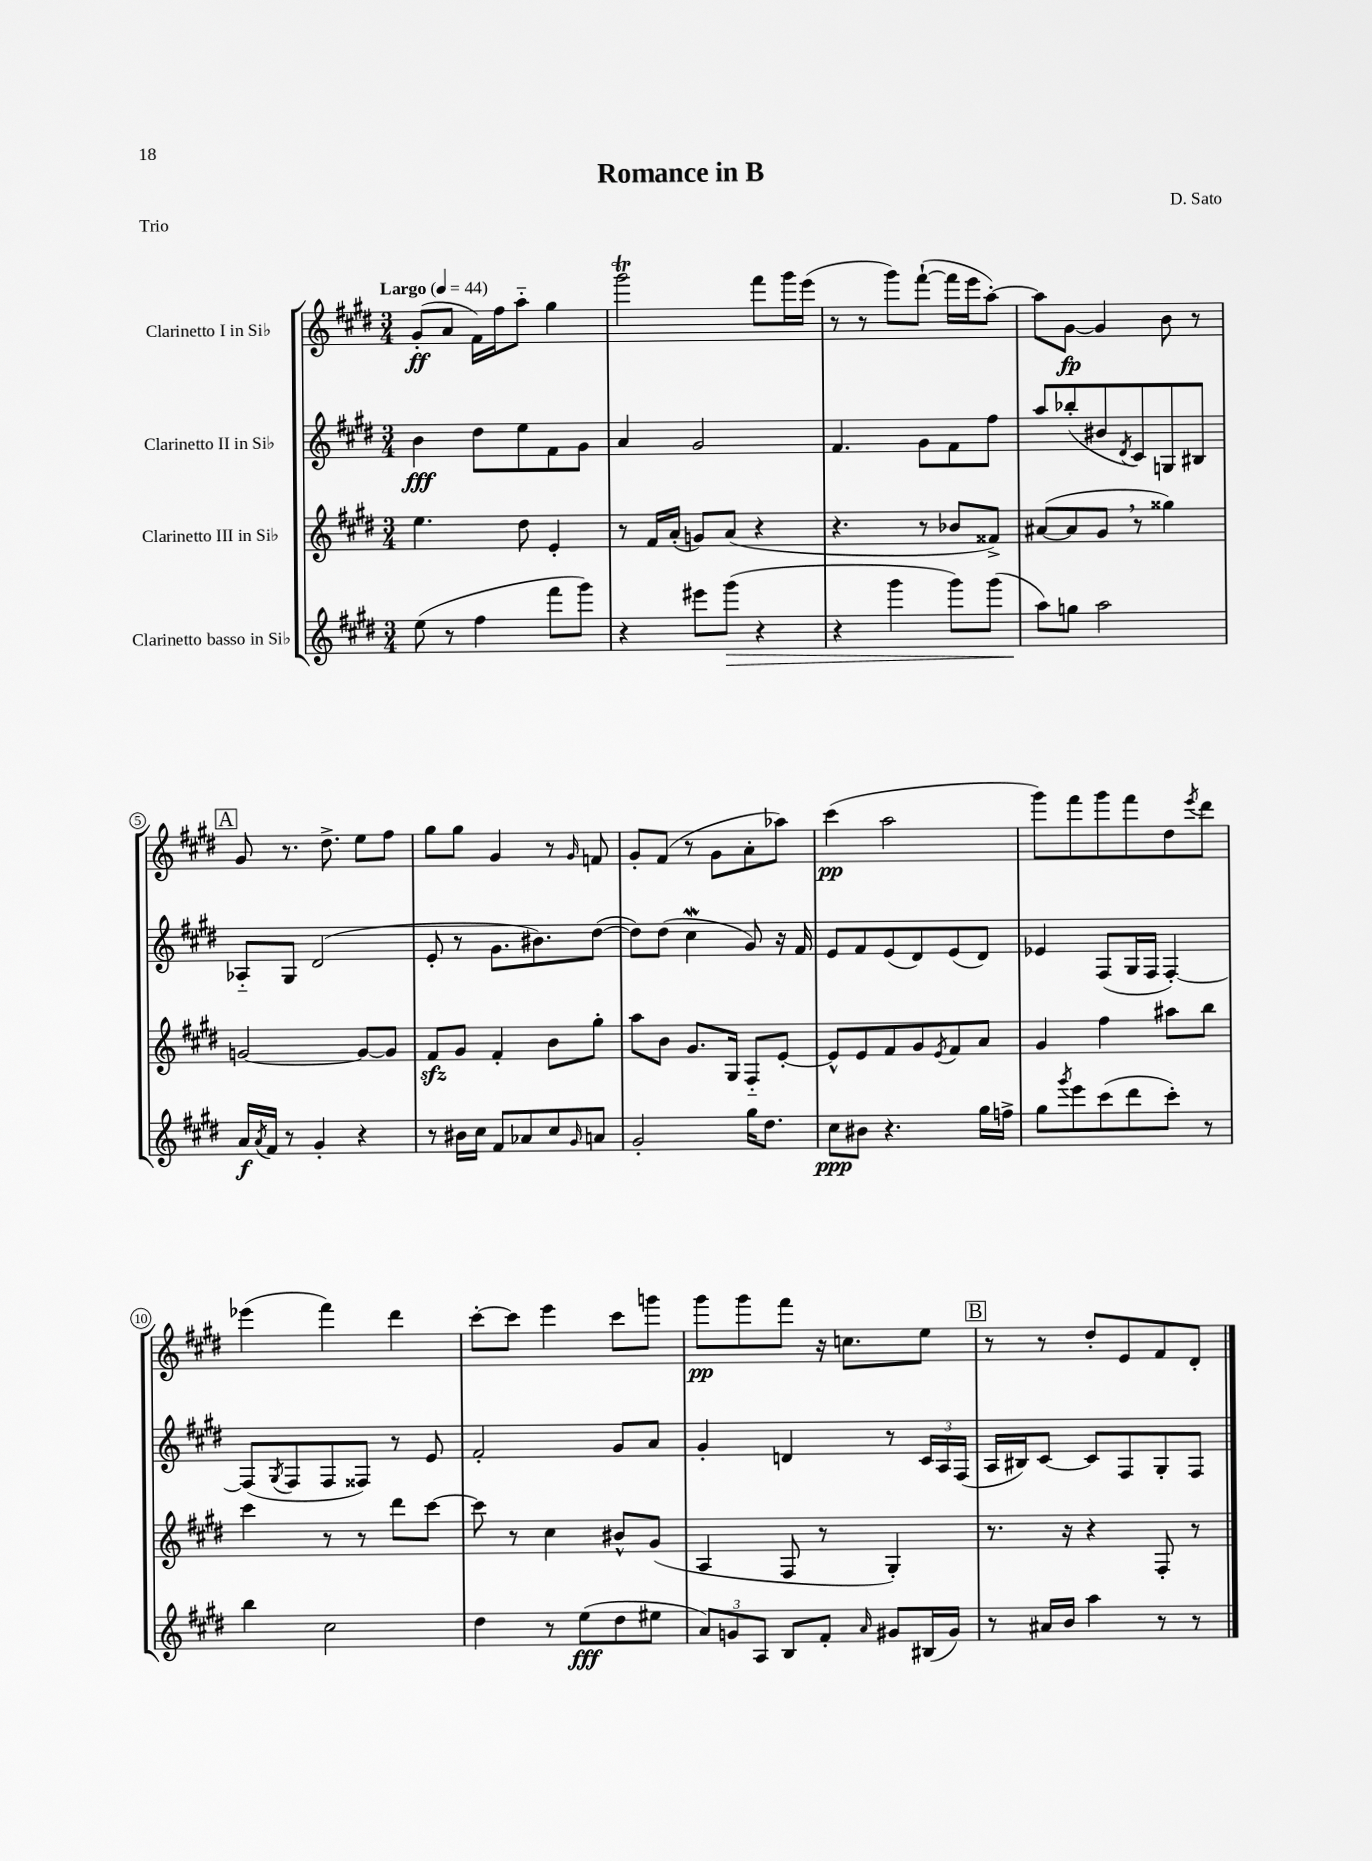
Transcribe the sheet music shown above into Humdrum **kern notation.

**kern	**kern	**kern	**kern
*staff4	*staff3	*staff2	*staff1
*clefG2	*clefG2	*clefG2	*clefG2
*k[f#c#g#d#]	*k[f#c#g#d#]	*k[f#c#g#d#]	*k[f#c#g#d#]
*M3/4	*M3/4	*M3/4	*M3/4
*MM44	*MM44	*MM44	*MM44
(8ee	4.ee	4b	(8g#'
8r	.	.	8a
4ff#	.	8dd#	16f#)
.	.	.	16ff#
.	8dd#	8ee	8aa'~
8fff#	4e'	8f#	4gg#
8ggg#)	.	8g#	.
=	=	=	=
4r	8r	4a	2ggg#
.	16f#	.	.
.	(16a'	.	.
8eee#	8g)	2g#	.
(8ggg#	(8a	.	.
4r	4r	.	8fff#
.	.	.	16ggg#
.	.	.	(16eee
=	=	=	=
4r	4.r	4.f#	8r
.	.	.	8r
4ggg#	.	.	8ggg#)
.	8r	8g#	([8fff#`
8ggg#)	8b-	8f#	16fff#]
.	.	.	16eee
(8ggg#	8f##^)	8ff#	[8aa')
=	=	=	=
8aa)	([8a#	8aa	8aa]
8gg	8a#]	(8bb-'	[8g#
2aa	8g#	8b#	4g#]
.	.	8qd#	.
.	8r	8c#)	.
.	4gg##)	8G	8b
.	.	8B#	8r
=	=	=	=
16a	[2g	8A-'~	8g#
8qa	.	.	.
16f#	.	.	.
8r	.	8G#	8.r
4g#'	.	(2d#	.
.	.	.	8.dd#^
4r	8g_	.	8ee
.	8g]	.	8ff#
=	=	=	=
8r	8f#	8e'	8gg#
16b#	8g#	8r	8gg#
16cc#	.	.	.
8f#	4f#'	8.g#	4g#
8a-	.	.	.
.	.	8.b#)	.
8cc#	8b	.	8r
16qqg#	.	.	16qqg#
8a	8gg#'	([8dd#	8f
=	=	=	=
2g#'	8aa	8dd#])	8g#'
.	8b	(8dd#	(8f#
.	8.g#	4cc#	8r
.	.	.	8g#
.	16G#	.	.
16gg#	8F#'~	8g#)	8a'
8.dd#	.	.	.
.	[8e'	16r	8aa-)
.	.	16f#	.
=	=	=	=
8cc#	8e^^]	8e	(4ccc#
8b#	8e	8f#	.
4.r	8f#	(8e	2aa
.	8g#	8d#)	.
.	8qe	.	.
.	8f#	(8e	.
16gg#	8a	8d#)	.
16ff^	.	.	.
=	=	=	=
8gg#	4g#	4e-	8ggg#)
8qggg#	.	.	.
8eee	.	.	8fff#
(8ccc#	4ff#	(8F#	8ggg#
8ddd#	.	16G#	8fff#
.	.	16F#	.
8ccc#')	8aa#	[4F#')	8dd#
.	.	.	8qeee
8r	8bb	.	8ddd#
=	=	=	=
4bb	4ccc#	(8F#]	(4eee-
.	.	8qG#	.
.	.	8F#	.
2cc#	8r	8F#	4fff#)
.	8r	8F##)	.
.	8ddd#	8r	4ddd#
.	[8ccc#	8e	.
=	=	=	=
4dd#	8ccc#]	2f#'	[8ccc#'
.	8r	.	8ccc#]
8r	4cc#	.	4eee
(8ee	.	.	.
8dd#	8b#^^	8g#	8ccc#
8ee#	(8g#	8a	8ggg
=	=	=	=
12a)	4A	4g#'	8ggg#
12g	.	.	.
.	.	.	8ggg#
12A	.	.	.
8B	8F#	4d	8fff#
8f#'	8r	.	16r
.	.	.	8.cc
16qqa	.	.	.
8g#	4G#')	8r	.
(16B#	.	24c#	8ee
.	.	24A	.
16g#)	.	.	.
.	.	(24F#	.
=	=	=	=
8r	8.r	16A	8r
.	.	16B#)	.
16a#	.	[8c#	8r
16b	16r	.	.
4aa	4r	8c#]	8dd#'
.	.	8F#	8e
8r	8F#'	8G#'	8f#
8r	8r	8F#	8d#'
==	==	==	==
*-	*-	*-	*-
